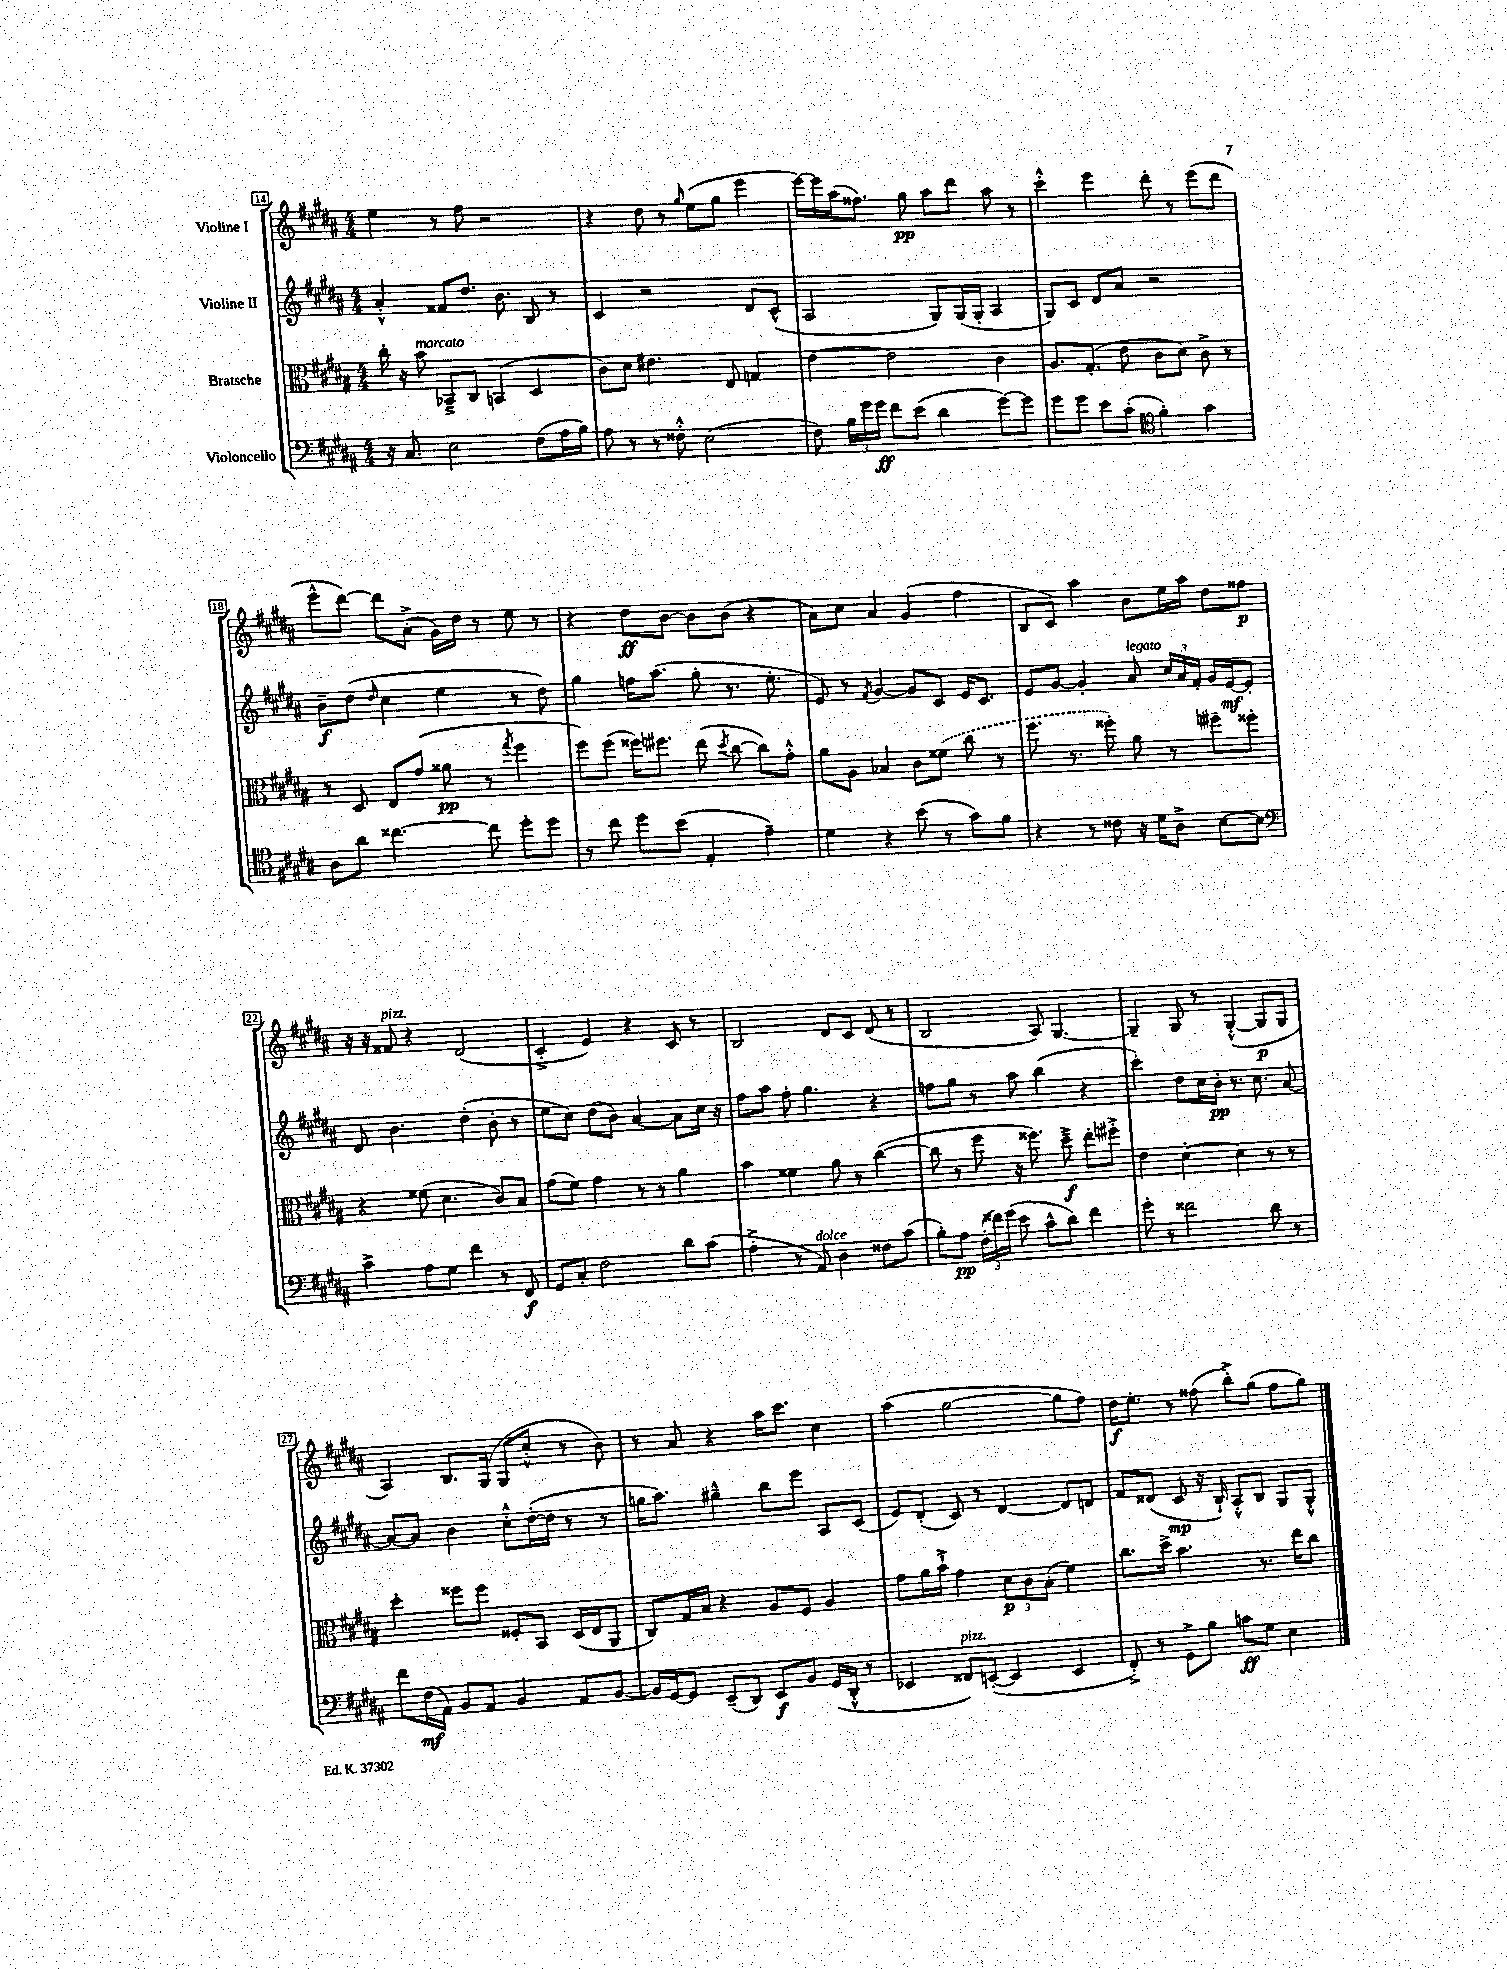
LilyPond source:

<<
\new StaffGroup <<
\new Staff = "s0" \with { instrumentName = "Violine I" } {
    \clef treble \key b \major \numericTimeSignature \time 4/4
    \autoBeamOff e''4 r8 fis''8 r2 |
    r4 dis''8 r8 \grace { gis''16 } e''8[( gis''8] e'''4 |
    e'''16[~) e'''16 ais''16( fisis''8.]) gis''8\pp ais''8[ dis'''8] ais''8 r8 |
    cis'''4-.-^ e'''4 dis'''8-. r8 e'''8[( dis'''8] |
    e'''8[-^ dis'''8]~) dis'''8[ ais'8]-.->( gis'16[) dis''16] r8 e''8 r8 |
    r4 dis''8[\ff b'8]~ b'8[ b'8]( r4 |
    ais'8[) cis''8] ais'4 gis'4( fis''4 |
    b8[ cis'8]) ais''4 b'8[ e''16 ais''16] dis''8[ fisis''8]\p |
    r16 r16 fisis'8^\markup { \italic "pizz." } r4 dis'2( |
    cis'4-.-> e'4) r4 cis'8 r8 |
    b2 dis'8[ cis'8] dis'8( r8 |
    b2 ais8) gis4.~ |
    gis4-- gis8 r8 gis4~-.-^( gis8[\p gis8] |
    ais4) b8.[ gis16]( gis8[ cis''8]-.-^ r8 b'8) |
    r8 ais'8 r4 ais''16[ cis'''8.] cis''4 |
    ais''4( gis''2~ gis''8[ fis''8]) |
    dis''16[\f e''8.]-. r8 fisis''8( b''8[-.->) gis''8]( fisis''8[ gis''8]) \bar "|." |
}
\new Staff = "s1" \with { instrumentName = "Violine II" } {
    \clef treble \key b \major \numericTimeSignature \time 4/4
    \autoBeamOff ais'4-.-^ fisis'8[ dis''8.] b'8. b8 r8 |
    cis'4 r2 dis'8[ cis'8]-^( |
    ais2 gis8[) gis16( gis16]-. ais4 |
    gis8[) cis'8] dis'8[ ais'8] r2 |
    b'8[--\f dis''8]( \grace { dis''16 } cis''4 e''4 r8 dis''8) |
    gis''4 f''16[ ais''8.]( gis''8-. r8. e''8.-. |
    e'8) r8 \acciaccatura { fis'8 } gis'4~ gis'8[ cis'8] e'16[ cis'8.] |
    e'8[ gis'8]~ gis'4-. ais'8^\markup { \italic "legato" } \tuplet 3/2 { cis''16[ ais'16 fis'16]-. } gis'16[ e'16~\mf e'8]-. |
    dis'8 b'4. dis''4-.( b'8-. r8 |
    e''8[ cis''8]) dis''8[( b'8]) ais'4~ ais'8[ cis''16] r16 |
    fis''8[ ais''8] fis''8-. gis''4. r4 |
    f''8[ gis''8] r8 ais''8 b''4( r4 |
    cis'''4-.) dis''8[ cis''16 b'16]-.\pp r8. cis''8. ais'8~ |
    ais'8[~ ais'8] b'4 cis''8[-.-^ dis''16~-.( dis''16] r8 r8 |
    g''16[ ais''8.]) gis''4---^ b''8[ e'''8] ais8[ cis'8]( |
    e'8[) dis'8]-.( cis'8) r8 dis'4~ dis'8[ d'8] |
    fis'8[ disis'8]( cis'8\mp r16 b16-!) ais8[-.-^ b8] gis8[ gis8]-.-^ \bar "|." |
}
\new Staff = "s2" \with { instrumentName = "Bratsche" } {
    \clef alto \key b \major \numericTimeSignature \time 4/4
    \autoBeamOff cis''16-. r16 b'8^\markup { \italic "marcato" } bes,8[---> cis8] b,4( dis4 |
    cis'8[) dis'8] eis'4. e8 g4 |
    e'4~ e'2 cis'4 |
    ais8.[ gis8.]-.( e'8 cis'8[ dis'8]) cis'8-> r8 |
    r8 dis8 e8[ gis'8]( aisis'8\pp r8 \acciaccatura { gis''8 } fis''4 |
    fis''8[) fis''8]( fisis''16[) fis''8.] e''8( \acciaccatura { dis''8 } cis''8~ cis''8[) gis'8]-.-^ |
    ais'8[ ais8] bes4 cis'8[ \once \slurDashed fisis'8]( cis''8 r8 |
    fis''8. r8. fisis''8-.) ais'8 r8 fis''8[-- fisis''8]-. |
    r4 fisis'8( dis'4. cis'8[) b8] |
    gis'8[( fis'8]) gis'4 r8 r8 ais'4 |
    b'4 fisis'4 ais'8 r8 cis''4~( |
    cis''8 r8 fis''8 r16 fisis''8.) dis''8--->\f e''8[-. fis''8]-.-> |
    e'4 dis'4~-. dis'4 r8 r8 |
    dis''4-. fisis''8[ fisis''8] fisis8[-. b,8] dis16[( e16 ais,8] |
    cis8[) gis16 b16] r4 ais8[ fis8] ais4 |
    gis'8[ ais'16 b'16]-!-> gis'4 \tuplet 3/2 { dis'8[\p cis'8 b8]-.( } fis'4) |
    cis''8.[ dis''16]-> b'4. r8. e''16[ cis''8] \bar "|." |
}
\new Staff = "s3" \with { instrumentName = "Violoncello" } {
    \clef bass \key b \major \numericTimeSignature \time 4/4
    \autoBeamOff r16 cis8. e2 fis8[( ais16 b16]) |
    ais8 r8 r8 fisis8-.-^ e2( |
    fis8) \tuplet 3/2 { b16[ gis'16 gis'16]\ff } fis'8[ e'8]( dis'4 gis'8[~) gis'8] |
    gis'8[ gis'8] e'8[ cis'8]-.( \clef tenor fis'4-.) gis'4 |
    ais8[ ais'8] cisis''4.~ cisis''8 dis''8[-. dis''8] |
    r8 cis''8 dis''8[ b'8]( e4-. e'4--) |
    dis'4 r4 b'8( r8 gis'8[) fis'8] |
    r4 r8 cisis'8 r16 dis'16[ ais8]-> b8[~ b8] |
    \clef bass cis'4-> ais8[ gis8] fis'4 r8 fis,8\f |
    gis,8[ cis8]-. fis2 dis'8[ cis'8]( |
    ais4-.-> r8 ais,8^\markup { \italic "dolce" }) dis4 fisis8[ cis'8]( |
    b8[-.) ais8]\pp \tuplet 3/2 { fis16[-.( fisis'16) gis'16]( } e'8 cis'8[-^ dis'8]) fisis'4 |
    gis'8-. r8 fisis'2 dis'8 r8 |
    fis'8[ fis16\mf( ais,16]) b,8[ ais,8] b,4 ais,8[ b,8]~ |
    b,16[ gis,16~ gis,8] e,8[--( dis,8]) e,8[\f b,8] gis,16[( dis,16]-.-^ r8 |
    ees,4 fisis,8[^\markup { \italic "pizz." }) e,8]~-.( e,4 e,4 |
    fis,8-.->) r8 gis,8[-> b8] c'8[\ff gis8] e4 \bar "|." |
}
>>
>>
\layout { \context { \Score currentBarNumber = #14 \override BarNumber.stencil = #(make-stencil-boxer 0.1 0.3 ly:text-interface::print) } }
